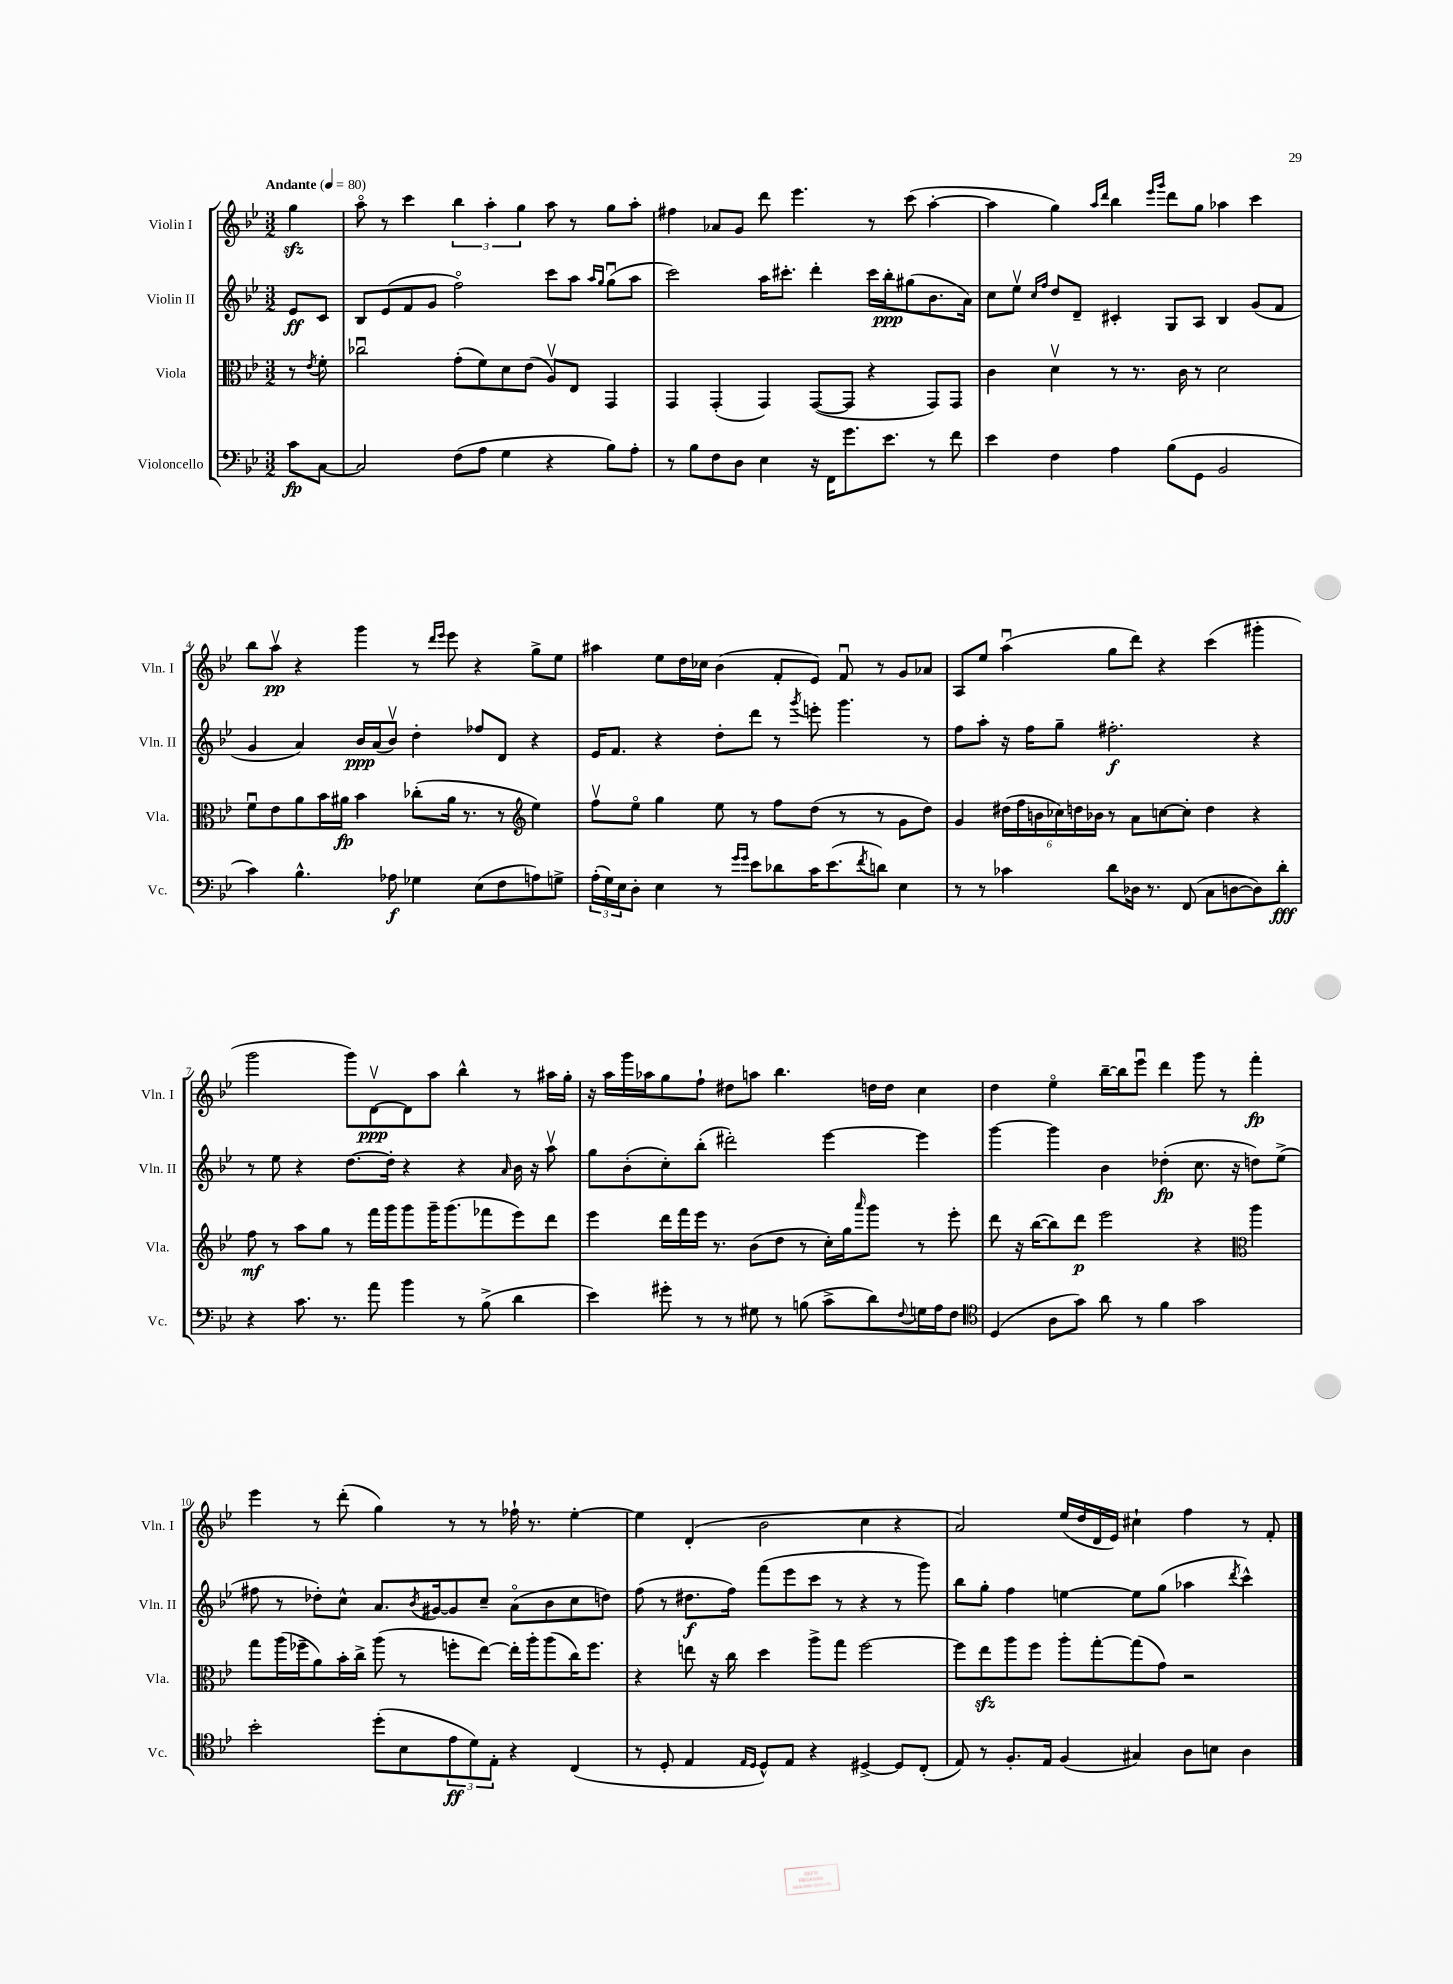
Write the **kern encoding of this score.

**kern	**dynam	**kern	**dynam	**kern	**dynam	**kern	**dynam
*part4	*part4	*part3	*part3	*part2	*part2	*part1	*part1
*staff4	*staff4	*staff3	*staff3	*staff2	*staff2	*staff1	*staff1
*I"Violoncello	*	*I"Viola	*	*I"Violin II	*	*I"Violin I	*
*I'Vc.	*	*I'Vla.	*	*I'Vln. II	*	*I'Vln. I	*
*clefF4	*	*clefC3	*	*clefG2	*	*clefG2	*
*k[b-e-]	*	*k[b-e-]	*	*k[b-e-]	*	*k[b-e-]	*
*M3/2	*	*M3/2	*	*M3/2	*	*M3/2	*
*MM80	*	*MM80	*	*MM80	*	*MM80	*
=	=	=	=	=	=	=	=
!	!	!	!	!	!	!LO:TX:a:B:t=Andante	!
8c\L	fp	8r	.	8e-/L	ff	4ggzz\	.
.	.	8qe-/	.	.	.	.	.
[8C\J	.	8f'\	.	8c/J	.	.	.
=1	=1	=1	=1	=1	=1	=1	=1
2C/]	.	2cc-Xu\	.	8B-/L	.	8aa\	.
.	.	.	.	(8e-/	.	8r	.
.	.	.	.	8f/	.	4ccc\	.
.	.	.	.	8g/J	.	.	.
(8F\L	.	(8g'\L	.	2ff\)	.	6bb-\	.
8A\J	.	8f\)	.	.	.	.	.
.	.	.	.	.	.	6aa'\	.
4G\	.	8d\	.	.	.	.	.
.	.	.	.	.	.	6gg\	.
.	.	(8e-\J	.	.	.	.	.
4r	.	8Av/L)	.	8ccc\L	.	8aa\	.
.	.	8E-/J	.	8aa\J	.	8r	.
.	.	.	.	16qqaa/LL	.	.	.
.	.	.	.	16qqgg/JJ	.	.	.
8B-\L)	.	4GG/	.	(8ggu\L	.	8gg\L	.
8A'\J	.	.	.	8aa\J	.	8aa'\J	.
=2	=2	=2	=2	=2	=2	=2	=2
8r	.	4GG/	.	2ccc\)	.	4ff#X\	.
8B-\L	.	.	.	.	.	.	.
8F\	.	(4GG'/	.	.	.	8a-X/L	.
8D\J	.	.	.	.	.	8g/J	.
4E-\	.	4GG/)	.	16aa\KL	.	8ddd\	.
.	.	.	.	8.ccc#X'\J	.	.	.
.	.	.	.	.	.	4.eee-\	.
16r	.	([8GG/L	.	4ddd'\	.	.	.
16FF\KL	.	.	.	.	.	.	.
8.g\	.	8GG/J]	.	.	.	.	.
.	.	4r	.	16ccc#\LL	.	8r	.
8.e-\J	.	.	.	16bb-'\J	ppp	.	.
.	.	.	.	(8gg#X\	.	(8ccc\	.
8r	.	8GG/L)	.	8.b-\	.	[4aa'\	.
8f\	.	8GG/J	.	.	.	.	.
.	.	.	.	16a\Jk)	.	.	.
=3	=3	=3	=3	=3	=3	=3	=3
4e-\	.	4c\	.	8cc\L	.	4aa\]	.
.	.	.	.	8ee-v\J	.	.	.
.	.	.	.	16qqcc/LL	.	.	.
.	.	.	.	16qqff/JJ	.	.	.
4F\	.	4dv\	.	8dd/L	.	4gg\)	.
.	.	.	.	8d~/J	.	.	.
.	.	.	.	.	.	16qqaa/LL	.
.	.	.	.	.	.	16qqddd/JJ	.
4A\	.	8r	.	4c#X'/	.	4bb-\	.
.	.	8.r	.	.	.	.	.
.	.	.	.	.	.	16qqeee-/LL	.
.	.	.	.	.	.	16qqggg/JJ	.
(8B-\L	.	.	.	8G/L	.	8ddd\L	.
.	.	16c\	.	.	.	.	.
8GG\J	.	8r	.	8A/J	.	8gg\J	.
2BB-/	.	2d\	.	4B-/	.	4aa-X\	.
.	.	.	.	(8g/L	.	4ccc\	.
.	.	.	.	8f/J	.	.	.
!!LO:LB:g=z
=4	=4	=4	=4	=4	=4	=4	=4
4c\)	.	8fu\L	.	4g/	.	8bb-\L	.
.	.	8e-\	.	.	.	8aav\J	pp
4.B-^^\	.	8a\	.	4a/)	.	4r	.
.	.	16b-\L	.	.	.	.	.
.	.	16a#X\JJ	fp	.	.	.	.
.	.	4b-\	.	16b-/LL	ppp	4ggg\	.
.	.	.	.	(16a/J	.	.	.
8A-X\	f	.	.	8b-v/J)	.	.	.
4G-X\	.	(8cc-X'\L	.	4dd'\	.	8r	.
.	.	.	.	.	.	16qqddd/LL	.
.	.	.	.	.	.	16qqeee-/JJ	.
.	.	16a#\Jk	.	.	.	8eee-\	.
.	.	8.r	.	.	.	.	.
(8E-\L	.	.	.	8ff-X/L	.	4r	.
8F\	.	8r	.	8d/J	.	.	.
*	*	*clefG2	*	*	*	*	*
8An\)	.	4ee-\)	.	4r	.	8gg^\L	.
8Gn^\J	.	.	.	.	.	8ee-\J	.
=5	=5	=5	=5	=5	=5	=5	=5
(24A'\LL	.	8ffv\L	.	16e-/KL	.	4aa#X\	.
24G\)	.	.	.	.	.	.	.
.	.	.	.	8.f/J	.	.	.
24E-\J	.	.	.	.	.	.	.
8D'\J	.	8ee-\J	.	.	.	.	.
4E-\	.	4gg\	.	4r	.	8ee-\L	.
.	.	.	.	.	.	16dd\L	.
.	.	.	.	.	.	16cc-X\JJ	.
8r	.	8ee-\	.	8dd'\L	.	(4b-\	.
16qqg/LL	.	.	.	.	.	.	.
16qqg/JJ	.	.	.	.	.	.	.
8e-\L	.	8r	.	8ddd\J	.	.	.
8d-X\	.	8ff\L	.	8r	.	8f'/L	.
.	.	.	.	8qggg/	.	.	.
16c\K	.	(8dd\J	.	8eeen'\	.	8e-/J)	.
(8.e-\	.	.	.	.	.	.	.
.	.	8r	.	4.ggg\	.	8fu/	.
8qf/	.	.	.	.	.	.	.
8dn\J)	.	8r	.	.	.	8r	.
4E-\	.	8g\L	.	.	.	8g/L	.
.	.	8dd\J)	.	8r	.	8a-X/J	.
=6	=6	=6	=6	=6	=6	=6	=6
8r	.	4g/	.	8ff\L	.	8A/L	.
8r	.	.	.	8aa'\J	.	8ee-/J	.
4c-X\	.	(24dd#X\LL	.	16r	.	(4aau\	.
.	.	24ff\	.	.	.	.	.
.	.	.	.	16ff\KL	.	.	.
.	.	24bn\	.	.	.	.	.
.	.	24cc-X\)	.	8gg~\J	.	.	.
.	.	24ddn\	.	.	.	.	.
.	.	24b-X\JJ	.	.	.	.	.
8d\L	.	8r	.	2.ff#X'\	f	8gg\L	.
16D-X\Jk	.	8a\L	.	.	.	8ddd\J)	.
8.r	.	.	.	.	.	.	.
.	.	[8ccn\	.	.	.	4r	.
(8FF/	.	8cc'\J]	.	.	.	.	.
8C\L	.	4dd\	.	.	.	(4ccc\	.
[8Dn\	.	.	.	.	.	.	.
8D\])	.	4r	.	4r	.	4ggg#X'\	.
8d'\J	fff	.	.	.	.	.	.
!!LO:LB:g=z
=7	=7	=7	=7	=7	=7	=7	=7
4r	.	8ff\	mf	8r	.	2ggg\	.
.	.	8r	.	8ee-\	.	.	.
8.c\	.	8aa\L	.	4r	.	.	.
.	.	8gg\J	.	.	.	.	.
8.r	.	.	.	.	.	.	.
.	.	8r	.	[8.dd\L	.	8ggg\L)	.
8a\	.	16fff\LL	.	.	.	[8dv\	ppp
.	.	16ggg\J	.	16dd'\Jk]	.	.	.
4b-\	.	8ggg\	.	4r	.	8d\]	.
.	.	16ggg~\K	.	.	.	8aa\J	.
.	.	(8.ggg\	.	.	.	.	.
8r	.	.	.	4r	.	4bb-^^\	.
(8B-^\	.	8fff-X\	.	.	.	.	.
.	.	.	.	16qqa/	.	.	.
4d\	.	8eee-\)	.	16b-\	.	8r	.
.	.	.	.	16r	.	.	.
.	.	8ddd\J	.	8aav\	.	16aa#X\LL	.
.	.	.	.	.	.	16gg'\JJ	.
=8	=8	=8	=8	=8	=8	=8	=8
4e-\)	.	4eee-\	.	8gg\L	.	16r	.
.	.	.	.	.	.	16aa\LL	.
.	.	.	.	(8b-'\	.	16ggg\	.
.	.	.	.	.	.	16aa-X\J	.
8g#X'\	.	16ddd\LL	.	8cc'\)	.	8gg\	.
.	.	16fff\	.	.	.	.	.
8r	.	16eee-\JJ	.	(8bb-'\J	.	8ff`\J	.
.	.	8.r	.	.	.	.	.
8r	.	.	.	2ddd#X'\)	.	8dd#X\L	.
8G#X\	.	(8b-\L	.	.	.	8aan\J	.
8r	.	8dd\J	.	.	.	4.bb-\	.
(8Bn\	.	8r	.	.	.	.	.
8c^\L	.	16cc'\LL)	.	[4eee-\	.	.	.
.	.	16gg\J	.	.	.	.	.
.	.	16qqaaa/	.	.	.	.	.
8d\)	.	8ggg\J	.	.	.	16ddn\LL	.
.	.	.	.	.	.	16dd\JJ	.
8qqF/	.	.	.	.	.	.	.
16Gn\L	.	8r	.	4eee-\]	.	4cc\	.
16A\J	.	.	.	.	.	.	.
8F\J	.	8eee-'\	.	.	.	.	.
=9	=9	=9	=9	=9	=9	=9	=9
*clefC4	*	*	*	*	*	*	*
(4D/	.	8ddd\	.	[4ggg\	.	4dd\	.
.	.	16r	.	.	.	.	.
.	.	([16bb-\KL	.	.	.	.	.
8A\L	.	8bb-\])	.	4ggg\]	.	4ee-\	.
8g\J)	.	8ddd\J	p	.	.	.	.
8a\	.	2eee-\	.	4b-\	.	[16bb-~\LL	.
.	.	.	.	.	.	16bb-\J]	.
8r	.	.	.	.	.	8eee-u\J	.
4f\	.	.	.	(4dd-X'\	fp	4ddd\	.
2g\	.	4r	.	8.cc\	.	8ggg\	.
.	.	.	.	.	.	8r	.
.	.	.	.	16r	.	.	.
*	*	*clefC3	*	*	*	*	*
.	.	4aa\	.	8ddn\L)	.	4fff'\	fp
.	.	.	.	(8ee-^\J	.	.	.
!!LO:LB:g=z
=10	=10	=10	=10	=10	=10	=10	=10
2b-'\	.	8gg\L	.	8ff#X\	.	4eee-\	.
.	.	(16aa\L	.	8r	.	.	.
.	.	16ff-X~\J	.	.	.	.	.
.	.	8a\)	.	8dd-X'\L)	.	8r	.
.	.	16b-'\L	.	8cc^^\J	.	(8ddd'\	.
.	.	16cc^\JJ	.	.	.	.	.
(8dd'\L	.	(8aa\	.	8.a/L	.	4gg\)	.
8B-\	.	8r	.	.	.	.	.
.	.	.	.	8qb-/	.	.	.
.	.	.	.	[16g#X/k	.	.	.
12e-\	ff	8ffn'\L	.	8g#/]	.	8r	.
12d\)	.	.	.	.	.	.	.
.	.	[8ee-\J)	.	8cc~/J	.	8r	.
12E-'\J	.	.	.	.	.	.	.
4r	.	16ee-'\LL]	.	(8a\L	.	16ff-X`\	.
.	.	16aa'\J	.	.	.	8.r	.
.	.	(8aa\	.	8b-\	.	.	.
(4C/	.	16cc\K)	.	8cc\	.	[4ee-'\	.
.	.	8.ff\J	.	.	.	.	.
.	.	.	.	8ddn\J)	.	.	.
=11	=11	=11	=11	=11	=11	=11	=11
8r	.	4r	.	(8ff\	.	4ee-\]	.
8D'/	.	.	.	8r	.	.	.
4E-/	.	8een\	.	8.dd#X\L	f	(4d'/	.
.	.	16r	.	.	.	.	.
.	.	16cc\	.	16ff\Jk)	.	.	.
16qqE-/LL	.	.	.	.	.	.	.
16qqD/JJ	.	.	.	.	.	.	.
8D^^/L)	.	4dd\	.	(8fff\L	.	2b-\	.
8E-/J	.	.	.	8eee-\	.	.	.
4r	.	8aa^\L	.	8ccc\J	.	.	.
.	.	8gg\J	.	8r	.	.	.
[4D#X^/	.	[2ff\	.	4r	.	4cc\	.
8D#/L]	.	.	.	8r	.	4r	.
(8C'/J	.	.	.	8ggg\)	.	.	.
=12	=12	=12	=12	=12	=12	=12	=12
8E-/)	.	8ff\L]	.	8bb-\L	.	2a/)	.
8r	.	8ee-zz\	.	8gg'\J	.	.	.
8.F'/L	.	8aa\	.	4ff\	.	.	.
.	.	8ff\J	.	.	.	.	.
16E-/Jk	.	.	.	.	.	.	.
(4F/	.	8aa'\L	.	[4een\	.	(16ee-/LL	.
.	.	.	.	.	.	16dd/	.
.	.	[8gg'\	.	.	.	16d/	.
.	.	.	.	.	.	16e-/JJ)	.
4G#X/)	.	(8gg\]	.	8ee\L]	.	4cc#X`\	.
.	.	8g\J)	.	(8gg\J	.	.	.
8A\L	.	2r	.	4aa-X\	.	4ff\	.
8Bn\J	.	.	.	.	.	.	.
.	.	.	.	8qddd/	.	.	.
4A\	.	.	.	4ccc^^\)	.	8r	.
.	.	.	.	.	.	8f'/	.
==	==	==	==	==	==	==	==
*-	*-	*-	*-	*-	*-	*-	*-
